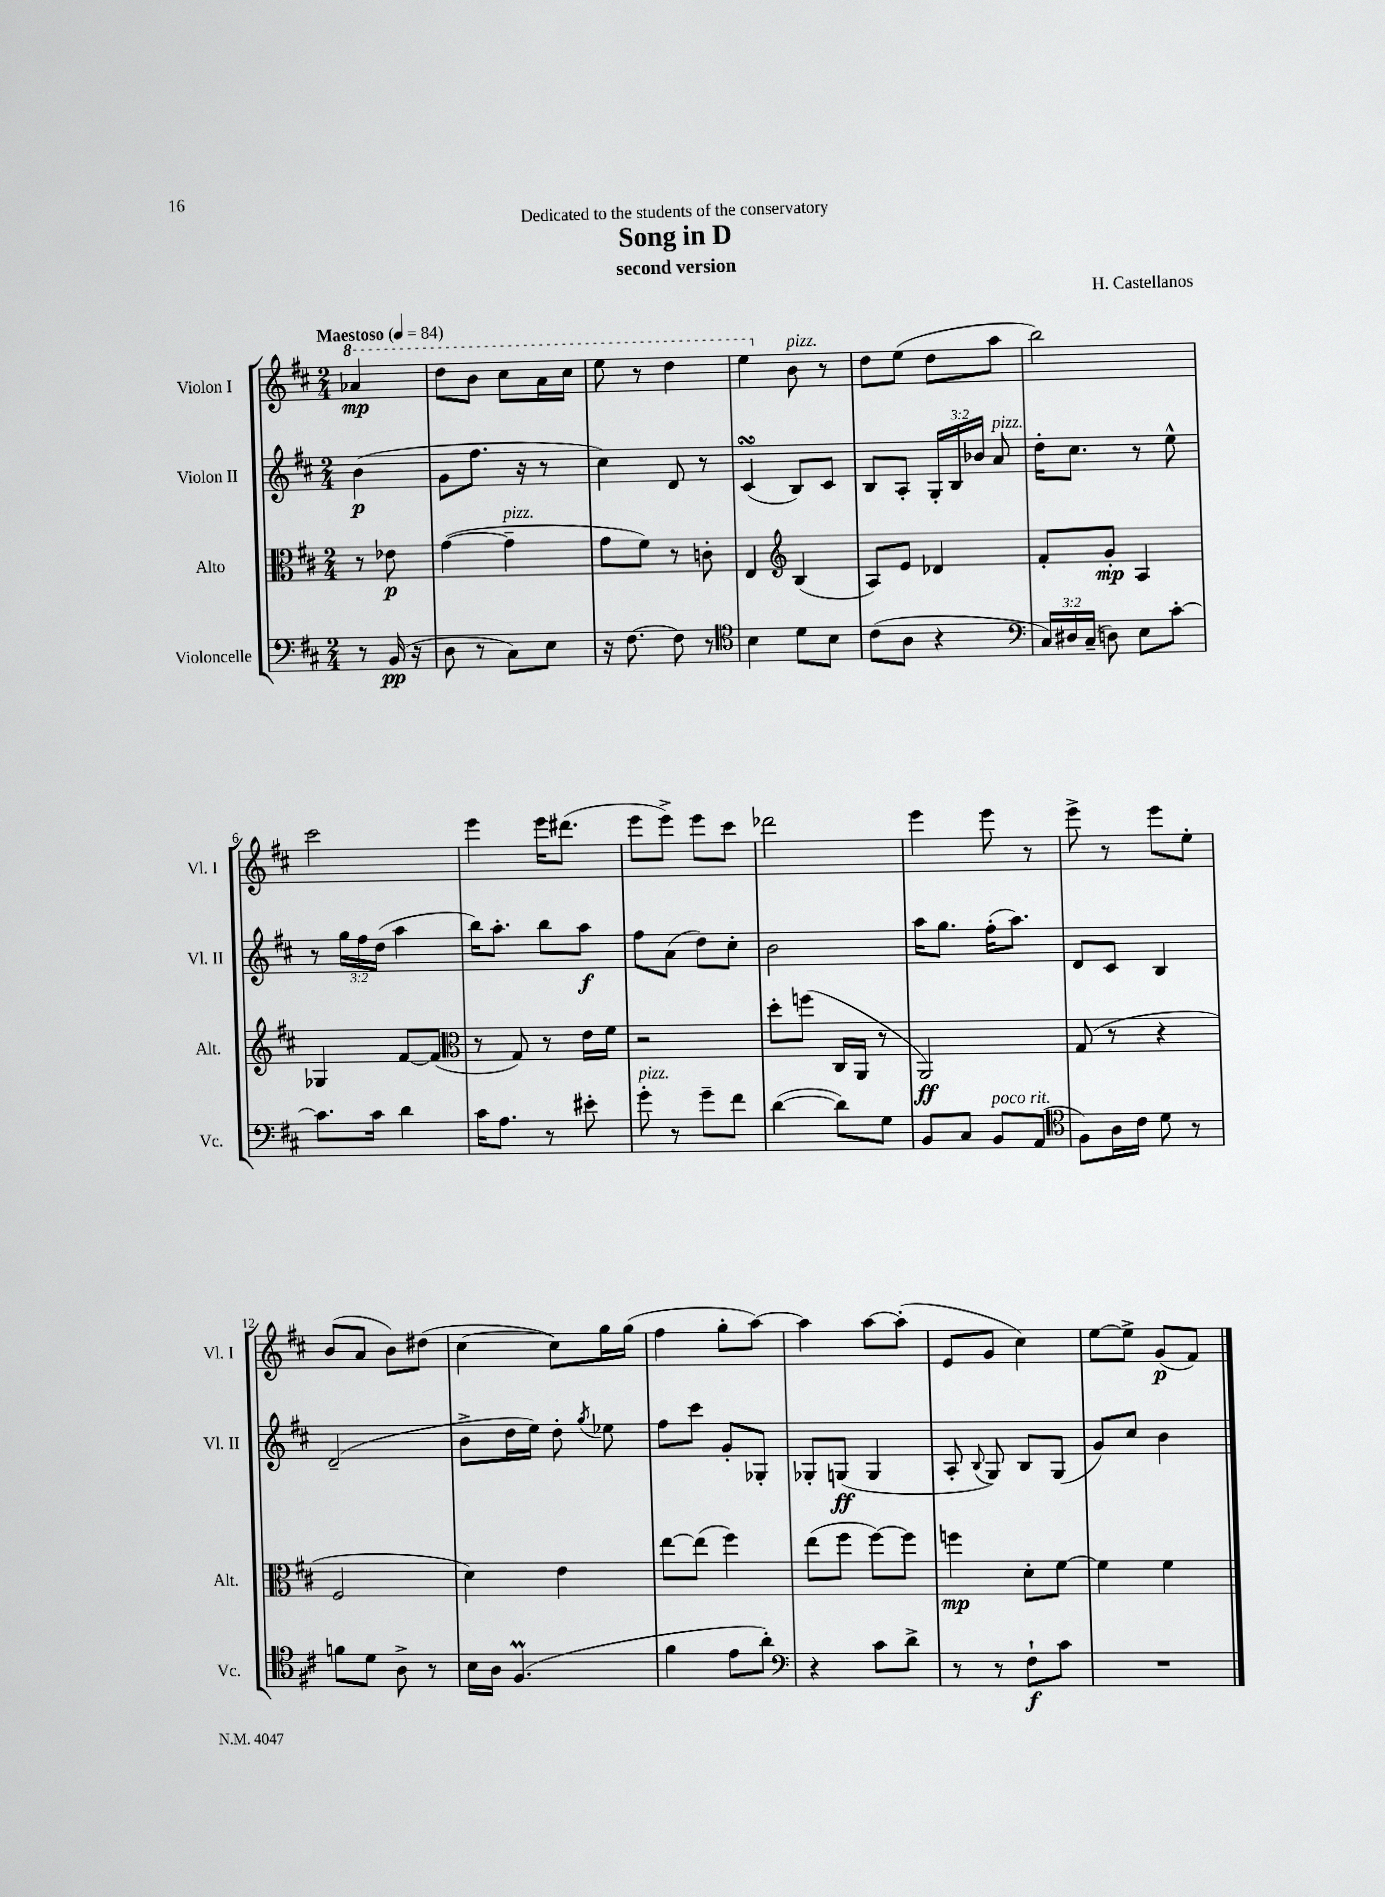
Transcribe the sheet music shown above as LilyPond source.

\header { title = "Song in D" composer = "H. Castellanos" subtitle = "second version" dedication = "Dedicated to the students of the conservatory" }
<<
\new StaffGroup <<
\new Staff = "s0" \with { instrumentName = "Violon I" shortInstrumentName = "Vl. I" } {
    \clef treble \key d \major \numericTimeSignature \time 2/4 \partial 4 \tempo "Maestoso" 4 = 84
    \autoBeamOff \ottava #1 aes''4\mp |
    d'''8[ b''8] cis'''8[ a''16 cis'''16] |
    e'''8 r8 d'''4 |
    e'''4 \ottava #0 b'8^\markup { \italic "pizz." } r8 |
    d''8[ e''8]( d''8[ a''8] |
    b''2) |
    cis'''2 |
    e'''4 e'''16[ dis'''8.]( |
    e'''8[ e'''8]->) e'''8[ cis'''8] |
    des'''2 |
    e'''4 e'''8 r8 |
    e'''8-> r8 e'''8[ e''8]-. |
    b'8[( a'8] b'8[) dis''8]( |
    cis''4~ cis''8[) g''16 g''16]( |
    fis''4 g''8[-. a''8]~) |
    a''4 a''8[~ a''8]-.( |
    e'8[ g'8] cis''4) |
    e''8[~ e''8]-> g'8[\p( fis'8]) \bar "|." |
}
\new Staff = "s1" \with { instrumentName = "Violon II" shortInstrumentName = "Vl. II" } {
    \clef treble \key d \major \numericTimeSignature \time 2/4 \override Staff.TupletNumber.text = #tuplet-number::calc-fraction-text \partial 4
    \autoBeamOff b'4\p( |
    g'8[ fis''8.] r16 r8 |
    cis''4) d'8 r8 |
    cis'4\turn( b8[) cis'8] |
    b8[ a8]-. \tuplet 3/2 { g16[-. b16 bes'16] } a'8^\markup { \italic "pizz." } |
    d''16[-. cis''8.] r8 e''8-^ |
    r8 \tuplet 3/2 { g''16[ fis''16 d''16]( } a''4 |
    b''16[) a''8.]-. b''8[ a''8]\f |
    fis''8[ a'8]( d''8[) cis''8]-. |
    b'2 |
    a''16[ g''8.] fis''16[-.( a''8.]) |
    d'8[ cis'8] b4 |
    d'2--( |
    b'8[-> d''16 e''16]) d''8-. \acciaccatura { g''8 } ees''8 |
    fis''8[ cis'''8] g'8[-. ges8]-. |
    ges8[-. g8]\ff( g4 |
    a8-. \appoggiatura { b8 } g8) b8[ g8]( |
    g'8[) cis''8] b'4 \bar "|." |
}
\new Staff = "s2" \with { instrumentName = "Alto" shortInstrumentName = "Alt." } {
    \clef alto \key d \major \numericTimeSignature \time 2/4 \partial 4
    \autoBeamOff r8 ees'8\p |
    g'4~( g'4--^\markup { \italic "pizz." } |
    g'8[ fis'8]) r8 c'8-. |
    e4 \clef treble b4( |
    a8[) e'8] des'4 |
    fis'8[-. g'8]-.\mp a4 |
    ges4 fis'8[~ fis'8]( |
    \clef alto r8 g8) r8 e'16[ fis'16] |
    r2 |
    d''8[-. f''8]( cis16[ a,16] r8 |
    a,2\ff) |
    g8( r8 r4 |
    fis2 |
    d'4) e'4 |
    e''8[~ e''8]( fis''4) |
    e''8[( fis''8] fis''8[~) fis''8] |
    f''4\mp d'8[-. fis'8]~ |
    fis'4 fis'4 \bar "|." |
}
\new Staff = "s3" \with { instrumentName = "Violoncelle" shortInstrumentName = "Vc." } {
    \clef bass \key d \major \numericTimeSignature \time 2/4 \override Staff.TupletNumber.text = #tuplet-number::calc-fraction-text \partial 4
    \autoBeamOff r8 b,16\pp( r16 |
    d8 r8 cis8[) e8] |
    r16 fis8.~ fis8 r8 |
    \clef tenor b4 d'8[ b8] |
    cis'8[( a8] r4 |
    \clef bass \tuplet 3/2 { cis16[) dis16 cis16]--( } d8) e8[ cis'8]~-. |
    cis'8.[ cis'16] d'4 |
    cis'16[ a8.] r8 eis'8-. |
    g'8-.^\markup { \italic "pizz." } r8 g'8[-- fis'8] |
    d'4~( d'8[) g8] |
    b,8[ cis8] b,8[^\markup { \italic "poco rit." } a,8]( |
    \clef tenor fis8[) a16 cis'16] d'8 r8 |
    f'8[ d'8] a8-> r8 |
    b16[ a16] fis4.\prall( |
    fis'4 e'8[ a'8]-.) |
    \clef bass r4 cis'8[ d'8]-> |
    r8 r8 fis8[-!\f cis'8] |
    R2 \bar "|." |
}
>>
>>
